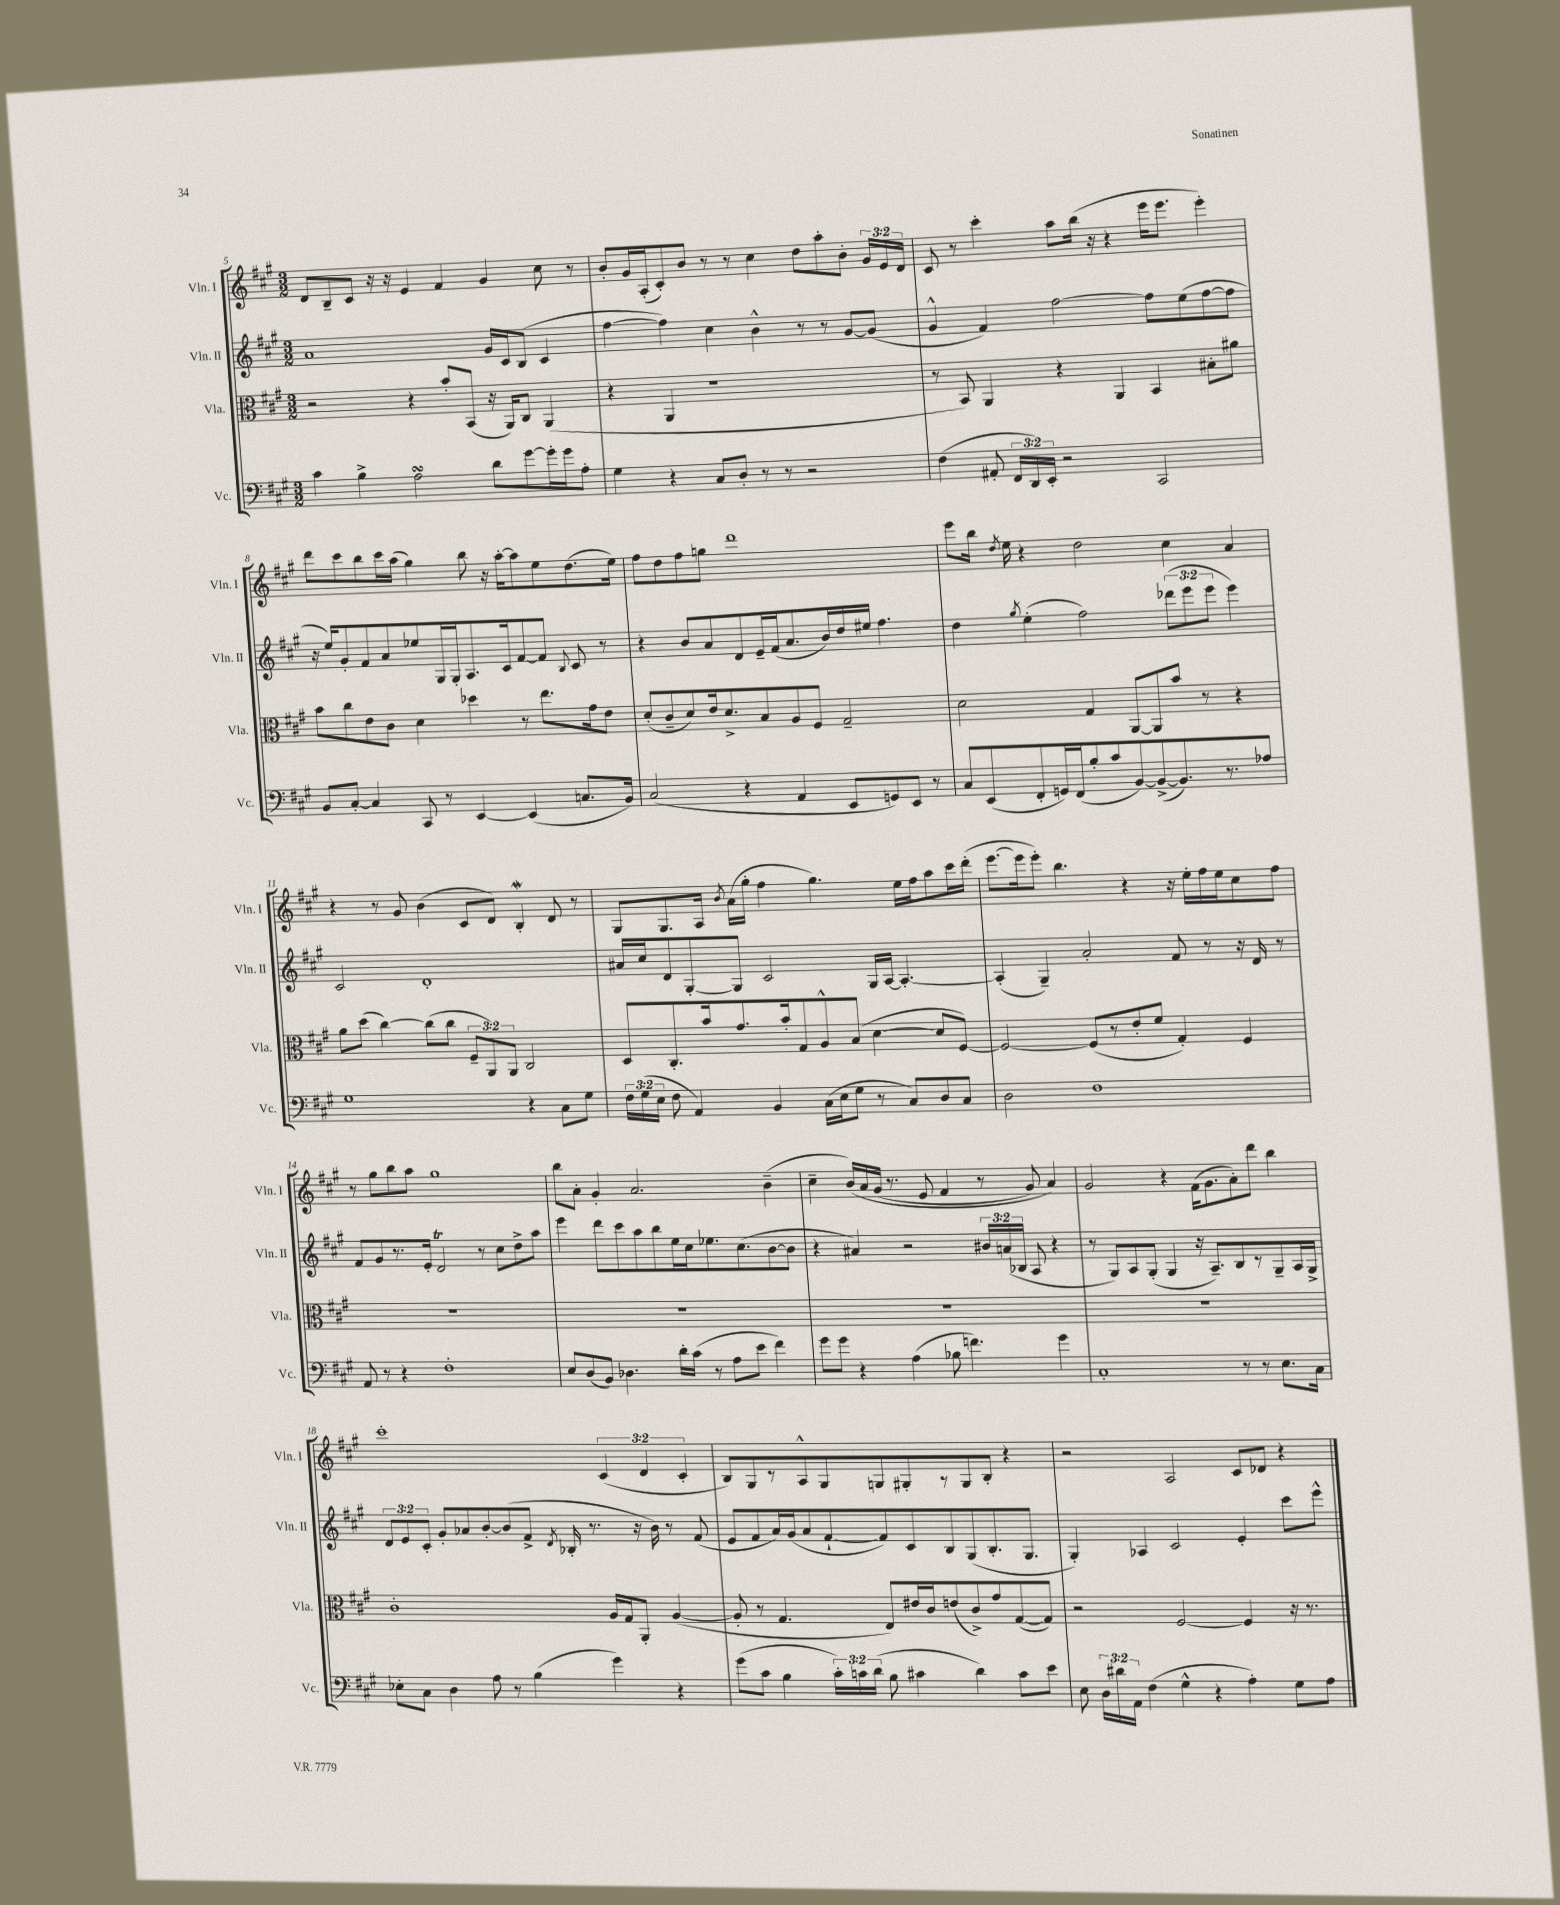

**kern	**kern	**kern	**kern
*staff4	*staff3	*staff2	*staff1
*clefF4	*clefC3	*clefG2	*clefG2
*k[f#c#g#]	*k[f#c#g#]	*k[f#c#g#]	*k[f#c#g#]
*M3/2	*M3/2	*M3/2	*M3/2
4c#	2r	1a	8d
.	.	.	8B~
4B^	.	.	8c#
.	.	.	16r
.	.	.	16r
2A	4r	.	4e
.	8b'	.	4f#
.	(8BB	.	.
8d	16r	16g#	4g#
.	16AA)	16c#	.
[8g#	8C#	(8B	.
16g#']	(4AA	4c#	8cc#
16g#	.	.	.
8A'	.	.	8r
=	=	=	=
4G#	4r	[4ff#	8b'
.	.	.	16g#
.	.	.	(16A'
4r	4AA	4ff#])	8c#')
.	.	.	8b
8C#	1r	4cc#	8r
8D'	.	.	8r
8r	.	4b^^	4cc#
8r	.	.	.
2r	.	8r	8dd
.	.	8r	8aa'
.	.	[8g#	8b'
.	.	(8g#]	24g#
.	.	.	24e
.	.	.	24d
=	=	=	=
(4F#	8r	4g#^^	8c#
.	8BB)	.	8r
8AA#'	4AA	4f#)	4ccc#'
24FF#	.	.	.
24DD)	.	.	.
24EE'	.	.	.
2r	4r	[2ff#	8aa
.	.	.	(16bb
.	.	.	16r
.	4AA	.	4r
2CC#	4BB	8ff#]	16eee
.	.	.	8.eee
.	.	(8ee	.
.	8B#'	[8ff#	4eee')
.	8a#	8ff#]	.
=	=	=	=
8BB	8b	16r	8ddd
.	.	16ee)	.
[8C#'	8cc#	8g#'	8ccc#
4C#]	8e	8f#	8bb
.	8c#	8a	16ccc#
.	.	.	(16aa
8CC#	4d	8ee-	4gg#)
8r	.	16G#	.
.	.	16G#'	.
[4EE	4dd-	8.A	8bb
.	.	.	16r
.	.	16c#	[16aa'
(4EE]	8r	[8f#	8aa]
.	8.ee	8f#]	8ee
.	.	8qqB	.
8.C	.	8c#	(8.dd
.	16g#	.	.
.	8e	8r	.
16BB)	.	.	16ee)
=	=	=	=
(2C#	(8d'	4r	8ff#
.	8c#~	.	8dd
.	8d)	8b	8ff#
.	16e	8a	8gg
.	8.d^	.	.
4r	.	8d	1ddd
.	8B	16e~	.
.	.	(16f#	.
4AA	8A	8.a	.
.	8F#	.	.
.	.	16b)	.
8EE	2G#~	16dd	.
.	.	16ee#	.
8GG)	.	4.ff#	.
8EE	.	.	.
8r	.	.	.
=	=	=	=
8C#	2d	4dd	8eee
(8EE	.	.	16bb
.	.	.	8qdd
.	.	.	16ee
.	.	8qgg#	.
8FF#'	.	(4ee'	4r
16GG)	.	.	.
(16FF#	.	.	.
8B'	4G#	2ff#)	2dd
8c#	.	.	.
[8BB)	[8AA	.	.
(8BB^_	8AA]	.	.
8.BB])	8b	(12ddd-	4cc#
.	.	12eee	.
.	8r	.	.
.	.	12eee	.
8.r	.	.	.
.	4r	4eee)	4a
8A-	.	.	.
=	=	=	=
1G#	8a	2c#	4r
.	(8dd	.	.
.	[4cc#)	.	8r
.	.	.	8g#
.	(8cc#]	1d'	(4b
.	8cc#	.	.
.	12F#~	.	8c#
.	12AA)	.	.
.	.	.	8d)
.	12AA	.	.
4r	2C#	.	4B'
8C#	.	.	8d
8G#	.	.	8r
=	=	=	=
24F#	8D	16a#	8G#
(24G#	.	.	.
.	.	16cc#	.
24E	.	.	.
8F#	8.C#'	8d	8.G#
4AA)	.	[8G#'	.
.	16b	.	16A
.	.	.	8qb
.	8.g#	8G#]	(16a
.	.	.	16gg#'
4BB	.	2c#	4ff#
.	16b'	.	.
.	8G#	.	.
(16C#	8A^^	.	4.gg#)
16E	.	.	.
8G#	(8B	.	.
8r	[4d	16G#	.
.	.	[16A	.
8C#)	.	4.A'_	16ee
.	.	.	16ff#
8D	8d]	.	8aa
8C#	[8F#)	.	16ccc#
.	.	.	(16ddd'
=	=	=	=
2D	2F#_	(4A']	[8.eee
.	.	.	16eee]
.	.	4G#~)	8eee')
.	.	.	4.bb
1F#	(8F#]	2a'	.
.	8r	.	.
.	8e'	.	4r
.	8f#	.	.
.	4G#')	8f#	16r
.	.	.	16ee'
.	.	8r	16ff#
.	.	.	16ee
.	4F#	16r	8cc#
.	.	16d	.
.	.	8r	8ff#
=	=	=	=
8AA	1.r	8f#	8r
8r	.	8g#	8gg#
4r	.	8.r	8bb
.	.	.	8aa
.	.	16e'	.
1F#'	.	2d	1gg#
.	.	8r	.
.	.	8cc#	.
.	.	8dd^	.
.	.	8aa	.
=	=	=	=
8E	1.r	4eee	8bb
(8D	.	.	8a'
8BB)	.	8ddd	4g#'
4.D-	.	8ccc#	.
.	.	8aa	2.a
.	.	8bb	.
16d'	.	16ee	.
(16c#	.	16cc#	.
8r	.	8.ee-	.
8A	.	.	.
.	.	(8.cc#	.
8e	.	.	.
4f#)	.	[8b	(4b~
.	.	8b]	.
=	=	=	=
8g#	1.r	4r	4cc#~
8g#	.	.	.
4r	.	4a#)	&(16b)
.	.	.	16a
.	.	.	(16g#
.	.	.	8.r
(4A	.	2r	.
.	.	.	8e
8B-	.	.	4f#
4.f)	.	.	.
.	.	24b#	8r
.	.	(24a	.
.	.	24B-	.
.	.	8A	8g#)
4g#	.	4r	4a&)
=	=	=	=
1C#'	1.r	8r	2g#
.	.	8G#)	.
.	.	8A	.
.	.	(8G#'	.
.	.	4G#	4r
.	.	16r	(16f#
.	.	8.A~)	8.g#
8r	.	8B	8a')
8r	.	8r	8ddd
8.E	.	8G#~	4bb
.	.	16A	.
16C#	.	16G#^	.
=	=	=	=
8E-'	1c#'	12d	1ccc#'
.	.	12e	.
8C#	.	.	.
.	.	12c#'	.
4D	.	8g#'	.
.	.	8a-	.
8A	.	[8b'	.
8r	.	(8b]	.
(4B	.	8f#^	.
.	.	8qd	.
.	.	16B-'	.
.	.	8.r	.
4g#)	16A	.	(6c#
.	16G#	.	.
.	8AA'	16r	.
.	.	.	6d
.	.	16b)	.
4r	([4A	8r	.
.	.	.	6c#'
.	.	(8f#	.
=	=	=	=
(8g#	8A']	8e	8B)
8c#	8r	8f#	8G#
4B	4.G#	16a)	8r
.	.	(16g#	.
.	.	8a	8A^^
24c#')	.	[8f#`	8G#
24c	.	.	.
(24d	.	.	.
8B	8E)	8f#])	8G
4c#	16e#	8c#	8G#'
.	16c#	.	.
.	(8e	8B	8r
4d)	8c#^)	(8G#	8G#
.	8g#	8.B'	8B'
8c#	([8G#	.	4r
.	.	8.G#	.
8e	8G#])	.	.
=	=	=	=
8E	2r	4G#')	2r
24D	.	.	.
24d#	.	.	.
24AA	.	.	.
(4F#	.	4A-	.
4G#^^	[2F#	2c#	2A
4r	.	.	.
4A')	4F#]	4e'	8c#
.	.	.	8d-
8G#	16r	8ccc#	4r
.	8.r	.	.
8A	.	8eee^^	.
==	==	==	==
*-	*-	*-	*-
